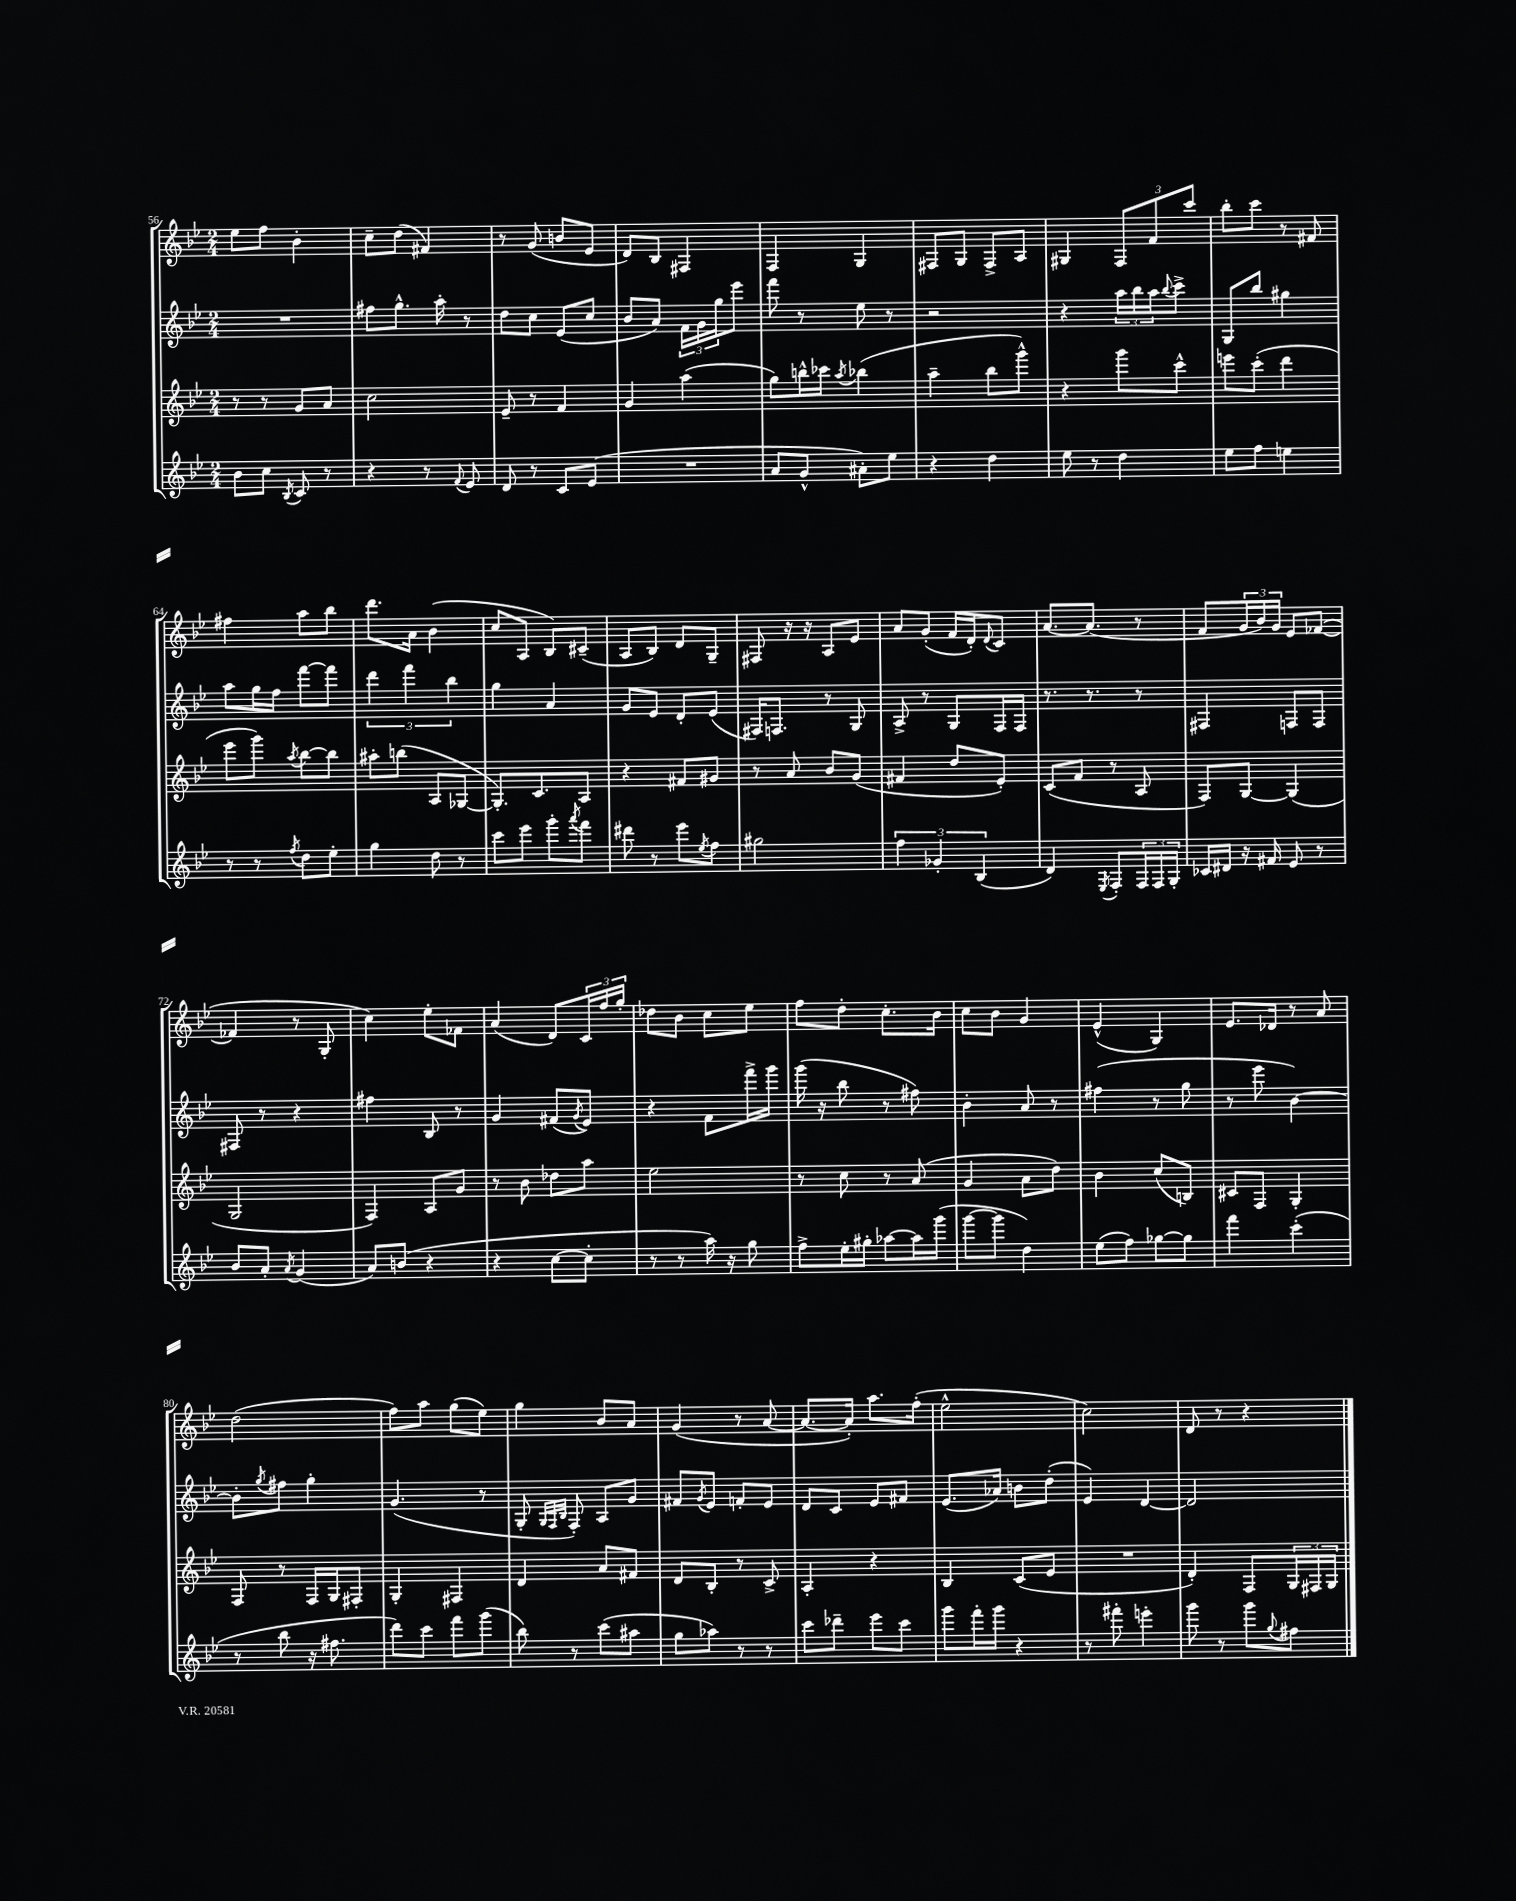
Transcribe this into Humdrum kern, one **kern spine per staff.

**kern	**kern	**kern	**kern
*part4	*part3	*part2	*part1
*staff4	*staff3	*staff2	*staff1
*clefG2	*clefG2	*clefG2	*clefG2
*k[b-e-]	*k[b-e-]	*k[b-e-]	*k[b-e-]
*M2/4	*M2/4	*M2/4	*M2/4
=56	=56	=56	=56
8b-\L	8r	2r	8ee-\L
8cc\J	8r	.	8ff\J
8qB-/	.	.	.
8c/	8g/L	.	4b-'\
8r	8a/J	.	.
=57	=57	=57	=57
4r	2cc\	8ff#X\L	8cc~\L
.	.	8.gg^^\J	(8dd\J
8r	.	.	4f#X/)
.	.	16aa'\	.
8qqf/	.	.	.
8e-/	.	8r	.
=58	=58	=58	=58
8d/	8e-~/	8dd\L	8r
8r	8r	8cc\J	(8g/
8c/L	4f/	(8e-/L	8bn/L
(8e-/J	.	8cc/J	8e-/J
=59	=59	=59	=59
2r	4g/	8b-/L	8d/L)
.	.	8a/J)	8B-/J
.	(4aa\	24f\LL	4F#X/
.	.	24g\	.
.	.	24gg\J	.
.	.	8eee-\J	.
=60	=60	=60	=60
8a/L	8gg\L)	8fff\	4F/
8g^^/J	16bbn^^\L	8r	.
.	16ccc-X\JJ	.	.
.	8qaa/	.	.
8a#X'\L)	(4bb-X\	8ee-\	4G/
8ee-\J	.	8r	.
=61	=61	=61	=61
4r	4aa~\	2r	8F#X/L
.	.	.	8G/J
4dd\	8bb-\L	.	8F#^/L
.	8ggg^^\J)	.	8A/J
=62	=62	=62	=62
8ee-\	4r	4r	4G#X/
8r	.	.	.
4dd\	8ggg\L	24aa\LL	12F/L
.	.	24bb-\	.
.	.	24aa\J	12f/
.	.	8qqbb-/	.
.	8ccc^^\J	8ccc^\J	.
.	.	.	12ccc/J
=63	=63	=63	=63
8ee-\L	8eeen\L	8G/L	8bb-'\L
8ff\J	(8ccc'\J	8bb-/J	8ccc\J
4een\	4ddd\	4gg#X\	8r
.	.	.	8f#X/
!!LO:LB:g=z
=64	=64	=64	=64
8r	8eee-\L	8aa\L	4ff#X\
8r	8ggg\J)	16gg\L	.
.	.	16ff\JJ	.
8qff/	8qaa/	.	.
8dd\L	[8bb-\L	[8fff\L	8aa\L
8ee-'\J	8bb-\J]	8fff\J]	8bb-\J
=65	=65	=65	=65
4gg\	8aa#X'\L	6ddd\	8.ddd\L
.	(8bbn\J	.	.
.	.	6fff\	.
.	.	.	16a\Jk
8dd\	8A/L	.	(4b-\
.	.	6bb-\	.
8r	[8G-X/J	.	.
=66	=66	=66	=66
8ccc\L	8.G-'/L])	4gg\	8cc/L
8eee-\J	.	.	8A/J
.	8.c/	.	.
8ggg'\L	.	4a/	8B-/L)
8qaaa/	.	.	.
8fff\J	8A/J	.	(8c#X~/J
=67	=67	=67	=67
8ddd#X\	4r	8g/L	8A/L
8r	.	8e-/J	8B-/J)
8eee-\L	8f#X/L	8d'/L	8d/L
8qee-/	.	.	.
8ff\J	8g#X/J	(8e-/J	8G~/J
=68	=68	=68	=68
2gg#X\	8r	16F#X/KL)	8F#X/
.	.	8.Fn/J	.
.	8a/	.	16r
.	.	.	16r
.	8b-/L	8r	8A/L
.	(8g/J	8G/	8e-/J
=69	=69	=69	=69
6ff\	4f#X/	8A^/	8a/L
.	.	8r	(8g'/J
6g-X'/	.	.	.
.	8dd/L	8G/L	16f/LL
.	.	.	16d'/J)
(6B-/	.	.	.
.	.	.	8qqd/
.	8e-'/J)	16F/L	8c/J
.	.	16F/JJ	.
=70	=70	=70	=70
4d/)	(8c/L	8.r	[8.a/L
.	8f/J	.	.
.	.	8.r	(8.a/J]
8qE-/	.	.	.
8F'/L	8r	.	.
24F/L	8A/	8r	8r
24F/	.	.	.
24G'/JJ	.	.	.
=71	=71	=71	=71
16c-X/LL	8F/L)	4F#X/	8f/L
16d#X/JJ	.	.	.
16r	[8G/J	.	24g/L
.	.	.	24b-/)
16f#X/	.	.	.
.	.	.	24g/JJ
8e-/	(4G/]	8Fn/L	8e-/L
8r	.	8F/J	([8f-X/J
!!LO:LB:g=z
=72	=72	=72	=72
8b-/L	2G/	8F#X/	4f-X/]
8a'/J	.	8r	.
8qa/	.	.	.
(4g/	.	4r	8r
.	.	.	8G'/
=73	=73	=73	=73
8a/L)	4F/)	4ff#X\	4cc\)
(8bn/J	.	.	.
4r	8A/L	8B-/	8ee-'\L
.	8g/J	8r	8f-X\J
=74	=74	=74	=74
4r	8r	4g/	(4a/
.	8b-\	.	.
[8cc\L	8dd-X\L	(8f#X/L	8d/L)
.	.	8qg/	.
8cc'\J]	8aa\J	8e-/J)	24c/L
.	.	.	24ff/
.	.	.	24gg'/JJ
=75	=75	=75	=75
8r	2ee-\	4r	8dd-X\L
8r	.	.	8b-\J
16aa\)	.	8f\L	8cc\L
16r	.	.	.
8gg\	.	16fff^\L	8ee-\J
.	.	16ggg\JJ	.
=76	=76	=76	=76
8ff^\L	8r	(16ggg\	8ff\L
.	.	16r	.
16ee-'\L	8cc\	8bb-\	8dd'\J
16gg#X'\JJ	.	.	.
[8aa-X\L	8r	8r	8.cc'\L
16aa-\L]	(8a/	8ff#X\)	.
(16ggg\JJ	.	.	16b-\Jk
=77	=77	=77	=77
[8ggg\L	4g/	4b-'\	8cc\L
8ggg\J]	.	.	8b-\J
4dd\)	8a\L	8a/	4g/
.	8dd\J)	8r	.
=78	=78	=78	=78
(8ee-\L	4b-\	(4ff#X\	(4e-^^/
8ff\J)	.	.	.
[8gg-X\L	(8cc/L	8r	4G/)
8gg-\J]	8Bn/J)	8gg\	.
=79	=79	=79	=79
4fff\	8c#X/L	8r	8.e-/L
.	8F/J	8eee-\	.
.	.	.	16d-X/Jk
(4ccc'\	4G'/	[4b-\)	8r
.	.	.	8a/
!!LO:LB:g=z
=80	=80	=80	=80
8r	8F/	8b-'\L]	(2dd\
.	.	8qgg/	.
8bb-\	8r	8ff#X\J	.
16r	16F/LL	4gg'\	.
8.ff#X\	16G/J	.	.
.	8F#X'/J	.	.
=81	=81	=81	=81
8ddd\L)	4G'/	(4.g/	8ff\L)
8ccc\J	.	.	8aa\J
8fff\L	4F#X/	.	(8gg\L
(8ggg\J	.	8r	8ee-\J)
=82	=82	=82	=82
8bb-\)	4d/	8G'/	4gg\
.	.	32qqG/LLL	.
.	.	32qqF/	.
.	.	32qqB-/JJJ	.
8r	.	8F'/)	.
(8ccc\L	8a/L	8A/L	8b-/L
8aa#X\J	8f#X/J	8g/J	8a/J
=83	=83	=83	=83
8gg\L	8d/L	8f#X/L	(4g/
.	.	8qg/	.
8aa-X\J)	8B-'/J	8e-/J	.
8r	8r	8fn'/L	8r
8r	8c^/	8e-/J	[8a/
=84	=84	=84	=84
8ccc\L	4A'/	8d/L	8.a/L_
8ddd-X~\J	.	8c/J	.
.	.	.	16a'/Jk])
8eee-\L	4r	8e-/L	8.aa\L
8ccc\J	.	8f#X/J	.
.	.	.	(16ff'\Jk
=85	=85	=85	=85
8ggg\L	4B-/	(8.e-/L	2ee-^^\
16fff'\L	.	.	.
16ggg\JJ	.	16a-X/Jk)	.
4r	(8c/L	8bn\L	.
.	8e-/J	(8dd'\J	.
=86	=86	=86	=86
8r	2r	4e-/)	2cc\)
8fff#X'\	.	.	.
4eeen'\	.	[4d/	.
=87	=87	=87	=87
8ggg\	4d'/)	2d/]	8d/
8r	.	.	8r
8ggg\L	8F/L	.	4r
8qqgg/	.	.	.
8ff#X\J	24G/L	.	.
.	24F#X/	.	.
.	24G/JJ	.	.
==	==	==	==
*-	*-	*-	*-
